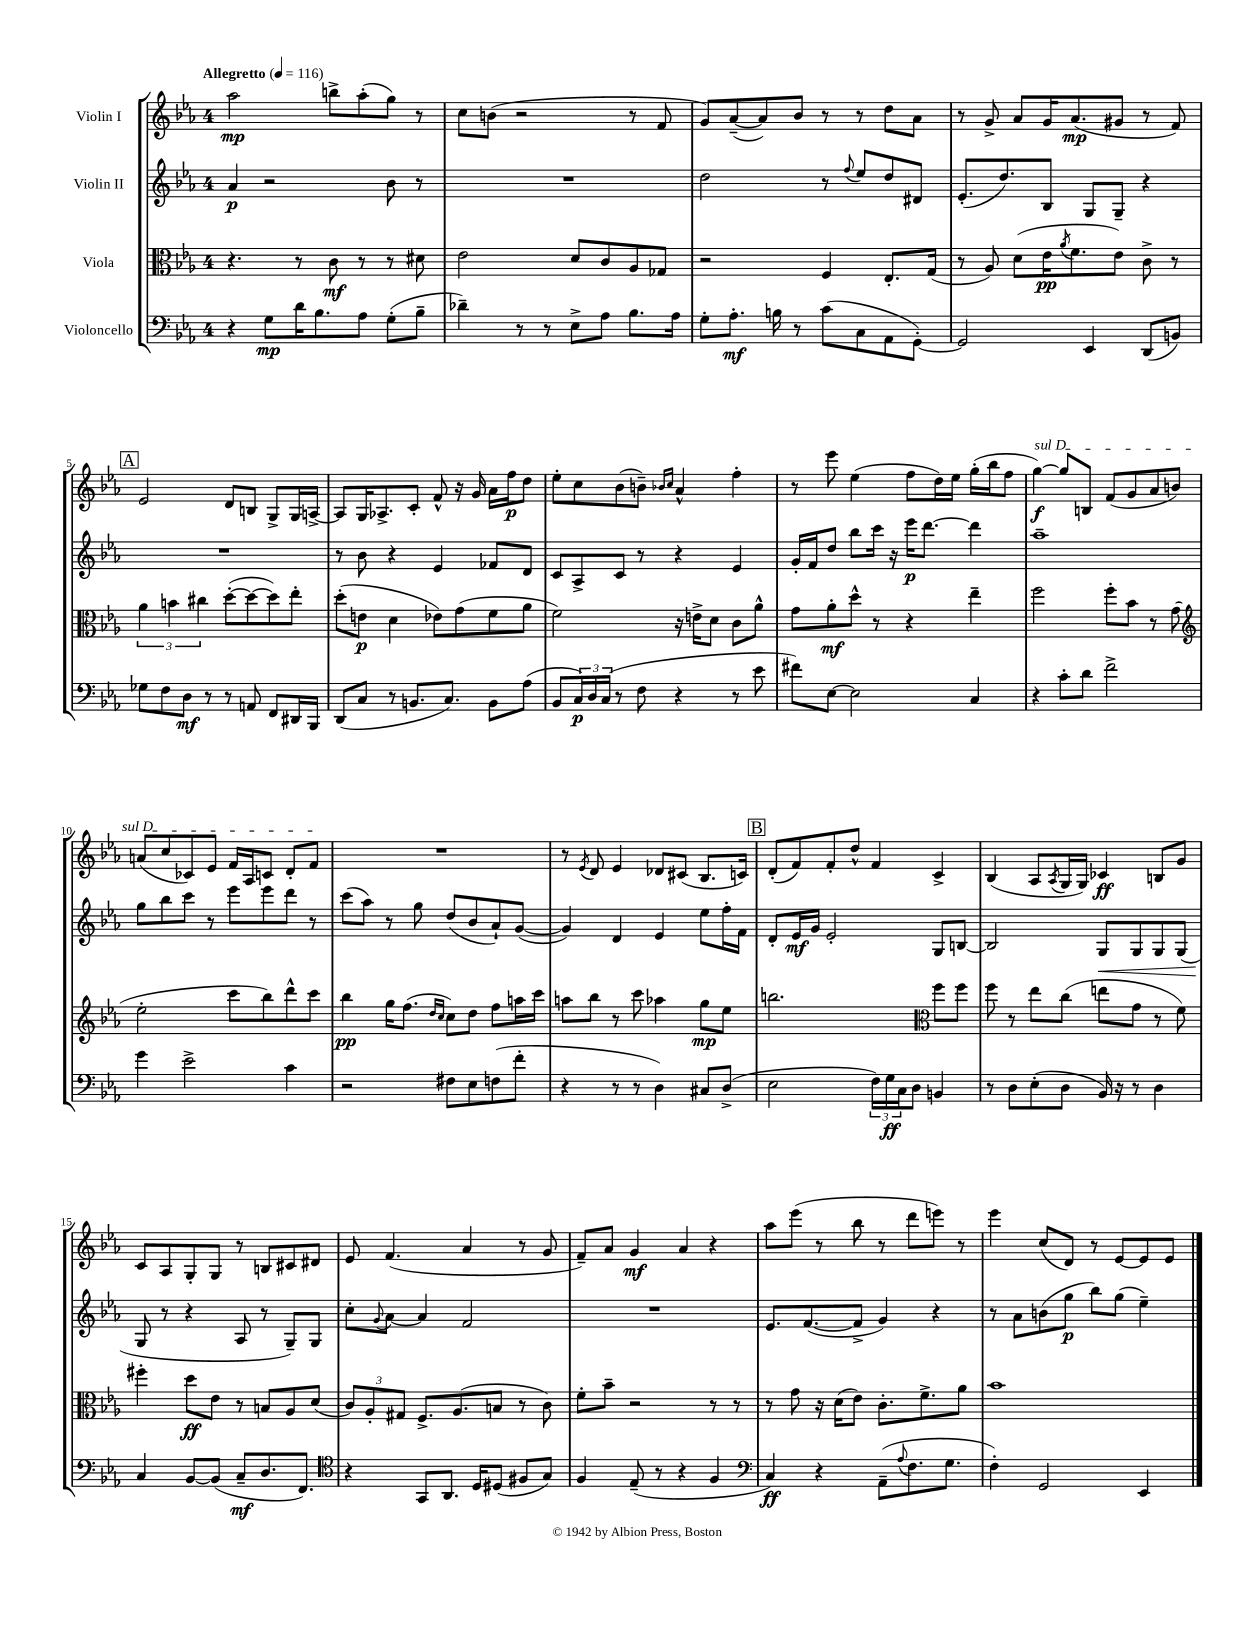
<<
\new StaffGroup <<
\new Staff = "s0" \with { instrumentName = "Violin I" } {
    \clef treble \key ees \major \once \override Staff.TimeSignature.style = #'single-digit \time 4/4 \tempo "Allegretto" 4 = 116
    aes''2\mp b''8-> aes''8-.( g''8) r8 |
    c''8 b'8( r2 r8 f'8 |
    g'8) aes'8~--( aes'8) bes'8 r8 r8 d''8 aes'8 |
    r8 g'8-> aes'8 g'16 aes'8.\mp( gis'8 r8 f'8) |
    \mark \markup { \box "A" } ees'2 d'8 b8 g8-> g16 a16~-> |
    a8 g16 aes8.-> c'8-. f'8-^ r16 g'16 aes'16 f''16\p d''8 |
    ees''8-. c''8 bes'8( b'8--) \grace { bes'16 c''16 } aes'4-^ f''4-. |
    r8 ees'''8 ees''4( f''8 d''16) ees''16 g''16-.( bes''16 f''8 |
    \once \override TextSpanner.bound-details.left.text = \markup { \italic "sul D" } g''4~\f\startTextSpan) g''8 b8 f'8( g'8 aes'8 b'8) |
    a'8( c''8 ces'8) ees'8 f'16 aes16 c'8 d'8-. f'8\stopTextSpan |
    R1 |
    r8 \acciaccatura { ees'8 } d'8 ees'4 des'8 cis'8( bes8. c'16) |
    \mark \markup { \box "B" } d'8-.( f'8) f'8-. d''8-^ f'4 c'4-> |
    bes4( aes8 \acciaccatura { aes8 } g16 g16) ces'4\ff b8 g'8 |
    c'8 aes8 g8-. g8 r8 b8 cis'8 dis'8 |
    ees'8 f'4.( aes'4 r8 g'8 |
    f'8--) aes'8 g'4\mf aes'4 r4 |
    aes''8 ees'''8( r8 bes''8 r8 d'''8 e'''8) r8 |
    ees'''4 c''8( d'8) r8 ees'8~ ees'8 ees'8 \bar "|." |
}
\new Staff = "s1" \with { instrumentName = "Violin II" } {
    \clef treble \key ees \major \once \override Staff.TimeSignature.style = #'single-digit \time 4/4
    aes'4\p r2 bes'8 r8 |
    R1 |
    d''2 r8 \appoggiatura { f''8 } ees''8 d''8 dis'8 |
    ees'8.-.( d''8.) bes8 g8 g8-- r4 |
    \mark \markup { \box "A" } R1 |
    r8 bes'8 r4 ees'4 fes'8 d'8 |
    c'8 aes8-> c'8 r8 r4 ees'4 |
    g'16-. f'16 d''8 bes''8 c'''16 r16 ees'''16\p d'''8.~ d'''4 |
    aes''1-- |
    g''8 bes''8 c'''8 r8 ees'''8 ees'''8 d'''8 r8 |
    c'''8( aes''8) r8 g''8 d''8( bes'8 aes'8-!) g'8~( |
    g'4) d'4 ees'4 ees''8 f''16-. f'16 |
    \mark \markup { \box "B" } d'8-. ees'16\mf g'16 ees'2-. g8 b8~ |
    b2 g8\< g8 g8 g8( |
    g8\! r8 r4 aes8 r8 g8--) g8 |
    c''8-. \appoggiatura { g'8 } aes'8~ aes'4 f'2 |
    R1 |
    ees'8. f'8.~( f'8-> g'4) r4 |
    r8 aes'8 b'8( g''8\p bes''8) g''8( ees''4--) \bar "|." |
}
\new Staff = "s2" \with { instrumentName = "Viola" } {
    \clef alto \key ees \major \once \override Staff.TimeSignature.style = #'single-digit \time 4/4
    r4. r8 c'8\mf r8 r8 dis'8 |
    ees'2 d'8 c'8 aes8 ges8 |
    r2 f4 ees8.-. g16( |
    r8 aes8) d'8( ees'16\pp \acciaccatura { aes'8 } f'8. ees'8) c'8-> r8 |
    \mark \markup { \box "A" } \tuplet 3/2 { aes'4 b'4 cis''4 } d''8~-.( d''8~ d''8) ees''8-. |
    d''8-.( e'8\p d'4 ees'8) g'8( f'8 aes'8 |
    f'2) r16 e'16-> d'8 c'8 aes'8-^ |
    g'8 aes'8-.\mf d''8-^ r8 r4 ees''4-- |
    f''2 f''8-. bes'8 r8 g'8( |
    \clef treble ees''2-. c'''8 bes''8) d'''8-^ c'''8 |
    bes''4\pp g''16 f''8.( \grace { d''16 c''16 } c''8) d''8 f''8 a''16 c'''16 |
    a''8 bes''8 r8 c'''8 aes''4 g''8\mp ees''8 |
    \mark \markup { \box "B" } b''2. \clef alto f''8 f''8 |
    f''8 r8 ees''8 c''8( e''8 g'8 r8 f'8) |
    fis''4-. d''8\ff ees'8 r8 b8 aes8 d'8( |
    \tuplet 3/2 { c'8) aes8-. gis8 } f8.-> aes8.( b8 r8 c'8) |
    f'8-. bes'8-- r2 r8 r8 |
    r8 g'8 r16 d'16( ees'8) c'8.-. f'8.-> aes'8 |
    bes'1 \bar "|." |
}
\new Staff = "s3" \with { instrumentName = "Violoncello" } {
    \clef bass \key ees \major \once \override Staff.TimeSignature.style = #'single-digit \time 4/4
    r4 g8\mp d'16 bes8. aes8 g8-.( bes8-- |
    des'4--) r8 r8 ees8-> aes8 bes8. aes16 |
    g8-. aes8.-.\mf b16 r8 c'8( c8 aes,8 g,8~-.) |
    g,2 ees,4 d,8( b,8) |
    \mark \markup { \box "A" } ges8 f8 d8\mf r8 r8 a,8 f,8 dis,16 bes,,16 |
    d,8( c8 r8 b,8. c8.) b,8 aes8( |
    bes,8 \tuplet 3/2 { c16\p) d16 c16( } r8 f8 r4 r8 ees'8 |
    fis'8) ees8~ ees2 c4 |
    r4 c'8-. d'8 f'2-> |
    g'4 ees'2-> c'4 |
    r2 fis8 ees8 f8( f'8-. |
    r4 r8 r8 d4) cis8 d8->( |
    \mark \markup { \box "B" } ees2 \tuplet 3/2 { f16) g16\ff c16 } d8 b,4 |
    r8 d8 ees8-.( d8 bes,16) r16 r8 d4 |
    c4 bes,8~ bes,8( c8--\mf d8. f,8.) |
    \clef tenor r4 g,8 aes,8. d16 dis8( fis8 g8) |
    f4 ees8--( r8 r4 f4 |
    \clef bass c4\ff) r4 aes,8--( \appoggiatura { aes8 } f8. g8. |
    f4-.) g,2 ees,4 \bar "|." |
}
>>
>>
